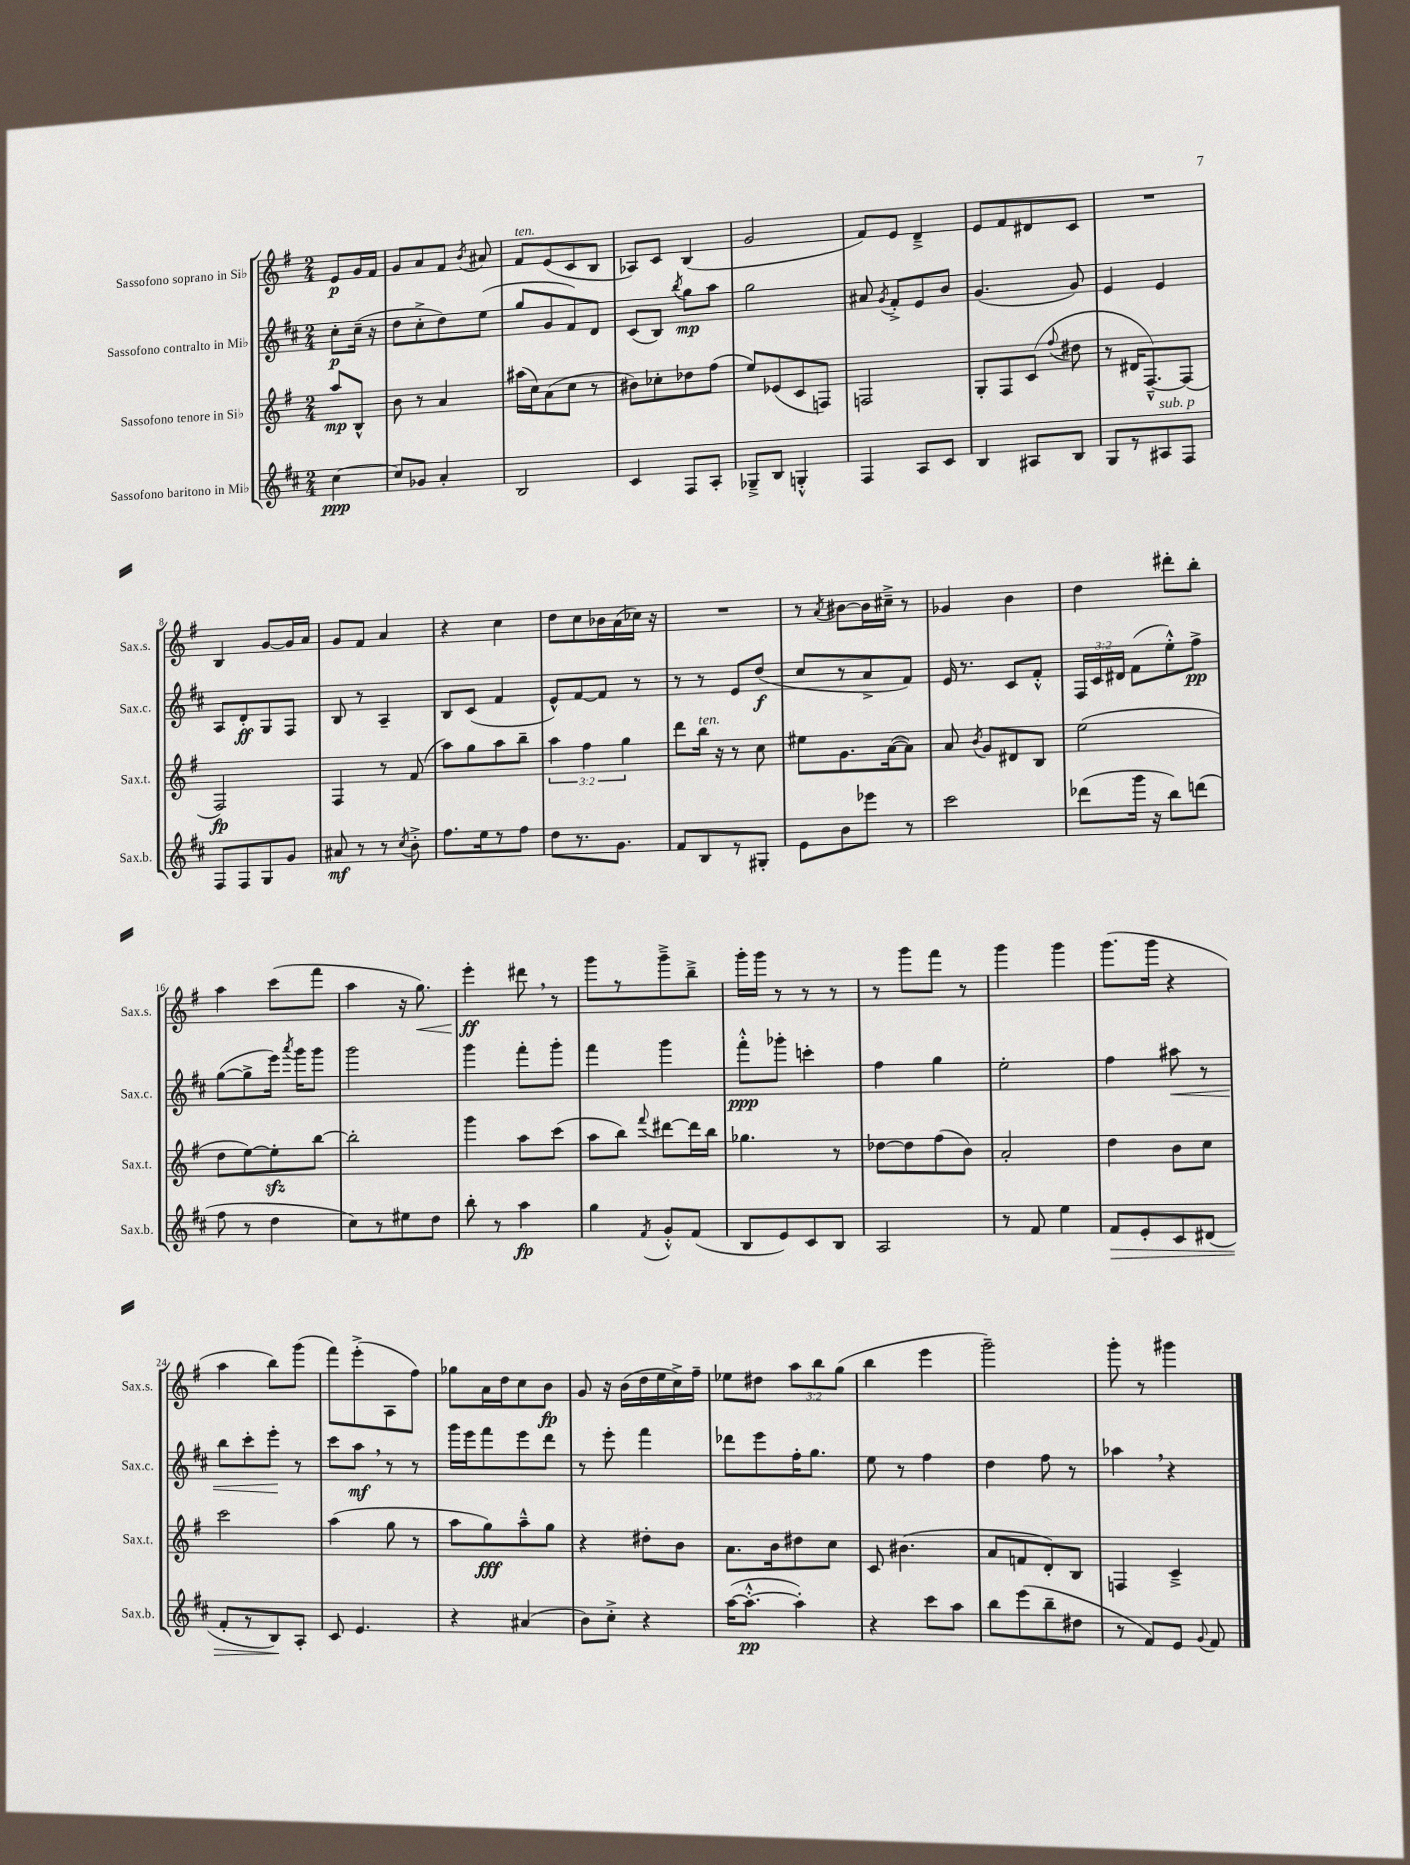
<<
\new StaffGroup <<
\new Staff = "s0" \with { instrumentName = "Sassofono soprano in Sib" shortInstrumentName = "Sax.s." } {
    \clef treble \key g \major \numericTimeSignature \time 2/4 \override Staff.TupletNumber.text = #tuplet-number::calc-fraction-text \partial 4
    \autoBeamOff e'8[\p g'16 fis'16] |
    g'8[ a'8 fis'8] \acciaccatura { b'8 } ais'8 |
    fis'8[^\markup { \italic "ten." } e'8( c'8 b8] |
    aes8[) c'8] b4( |
    g'2 |
    fis'8[) e'8] d'4---> |
    e'8[ fis'8 dis'8 c'8] |
    R2 |
    b4 g'8[~ g'16 a'16] |
    g'8[ fis'8] a'4 |
    r4 c''4 |
    d''8[ c''8 bes'16 a'16( ces''16]) r16 |
    R2 |
    r8 \acciaccatura { a'8 } bis'8[~ bis'16 cis''16]---> r8 |
    ges'4 b'4 |
    d''4 dis'''8[-. b''8]-. |
    a''4 c'''8[( fis'''8] |
    a''4 r16 g''8.\<) |
    e'''4-.\ff\! dis'''8 \breathe r8 |
    g'''8[ r8 g'''8---> b''8]---> |
    g'''16[-. g'''16] r8 r8 r8 |
    r8 g'''8[ fis'''8] r8 |
    g'''4 g'''4 |
    g'''8.[( g'''16] r4 |
    a''4 b''8[) g'''8]( |
    fis'''8[) e'''8-.->( a8 fis''8]) |
    ges''8[ a'16 d''16 c''8 b'8]\fp |
    g'8 r16 b'16[( d''16 e''16 c''16->) fis''16]-- |
    ees''8[ dis''8] \tuplet 3/2 { a''8[ b''8 g''8]( } |
    b''4 e'''4 |
    g'''2--) |
    g'''8-. r8 gis'''4 \bar "|." |
}
\new Staff = "s1" \with { instrumentName = "Sassofono contralto in Mib" shortInstrumentName = "Sax.c." } {
    \clef treble \key d \major \numericTimeSignature \time 2/4 \override Staff.TupletNumber.text = #tuplet-number::calc-fraction-text \partial 4
    \autoBeamOff cis''8[-.\p cis''16]--( r16 |
    d''8[ cis''8-.-> d''8) e''8]( |
    g''8[ g'8 fis'8) d'8] |
    cis'8[( b8]) \acciaccatura { b''8 } g''8[\mp a''8] |
    g''2 |
    ais'8 \acciaccatura { g'8 } fis'8[-.-> e'8 b'8] |
    g'4.( g'8) |
    e'4 e'4 |
    a8[ d'8-.\ff g8 fis8] |
    b8 r8 a4-- |
    b8[ cis'8]( fis'4 |
    e'8[-^) fis'8~ fis'8] r8 |
    r8 r8 e'8[ d''8]\f( |
    cis''8[ r8 a'8-> fis'8]) |
    e'16 r8. cis'8[ fis'8]-.-^ |
    \tuplet 3/2 { fis16[ cis'16 dis'16] } fis'8[( e''8-.-^) fis''8]->\pp |
    g''8[~( g''8-> e'''16]) \acciaccatura { a'''8 } g'''16[ g'''8] |
    g'''2 |
    g'''4 fis'''8[-. g'''8]-. |
    fis'''4 g'''4 |
    fis'''8[-.-^\ppp ges'''8]-. c'''4-. |
    fis''4 g''4 |
    e''2-. |
    fis''4 ais''8\< r8 |
    b''8[ cis'''8-. e'''8]-.\! r8 |
    cis'''8[ a''8]\mf \breathe r8 r8 |
    g'''16[ e'''16 fis'''8 e'''8 d'''8] |
    r8 e'''8-. fis'''4 |
    des'''8[ e'''8 fis''16-. g''8.] |
    e''8 r8 fis''4 |
    d''4 fis''8 r8 |
    aes''4 \breathe r4 \bar "|." |
}
\new Staff = "s2" \with { instrumentName = "Sassofono tenore in Sib" shortInstrumentName = "Sax.t." } {
    \clef treble \key g \major \numericTimeSignature \time 2/4 \override Staff.TupletNumber.text = #tuplet-number::calc-fraction-text \partial 4
    \autoBeamOff a''8[\mp b8]-^ |
    b'8 r8 a'4 |
    ais''16[( c''16) a'8( c''8] r8 |
    bis'8[) ces''8-. des''8 fis''8]( |
    e''8[) ees'8( c'8 f8]) |
    f2 |
    g8[-. fis8 c'8]( \appoggiatura { fis''8 } dis''8 |
    r8 dis'16[ fis8.~---^) fis8]( |
    fis2\fp) |
    fis4 r8 fis'8( |
    a''8[) g''8 a''8 b''8]-- |
    \tuplet 3/2 { a''4 fis''4 g''4 } |
    d'''8[ b''16]^\markup { \italic "ten." } r16 r8 c''8 |
    eis''8[ g'8. a'16~( a'8]) |
    a'8 \acciaccatura { b'8 } g'8[ dis'8 b8] |
    e''2( |
    d''8[ e''8~) e''8-.\sfz b''8]~ |
    b''2-. |
    g'''4 a''8[ c'''8]( |
    a''8[ b''8]) \appoggiatura { fis'''8 } dis'''8[~ dis'''16 b''16] |
    ges''4. r8 |
    des''8[~ des''8 fis''8( b'8]) |
    a'2-. |
    d''4 b'8[ c''8] |
    c'''2 |
    a''4( g''8 r8 |
    a''8[ g''8\fff) a''8---^ g''8] |
    r4 dis''8[-. b'8] |
    a'8.[ b'16 dis''8 c''8] |
    c'8 bis'4.( |
    a'8[ f'8 d'8-.) b8] |
    f4 c'4---> \bar "|." |
}
\new Staff = "s3" \with { instrumentName = "Sassofono baritono in Mib" shortInstrumentName = "Sax.b." } {
    \clef treble \key d \major \numericTimeSignature \time 2/4 \partial 4
    \autoBeamOff cis''4~\ppp |
    cis''8[ ges'8] a'4-. |
    b2 |
    cis'4 fis8[ a8]-. |
    ges8[---> b8] g4-.-^ |
    fis4 a8[ cis'8] |
    b4 ais8[ b8] |
    g8[ r8 ais8^\markup { \italic "sub. p" } fis8] |
    fis8[ fis8 g8 g'8] |
    ais'8\mf r8 r8 \acciaccatura { cis''8 } b'8-.-> |
    fis''8.[ e''16 r8 fis''8] |
    d''8[ r8. g'8.] |
    fis'8[ b8 r8 gis8]-. |
    e'8[ b'8 ees'''8] r8 |
    cis'''2 |
    des'''8[( g'''16] r16 b''8[) d'''8]( |
    fis''8 r8 d''4 |
    cis''8[) r8 eis''8 d''8] |
    b''8-. r8 a''4\fp |
    g''4 \acciaccatura { fis'8 } g'8[-.-^ fis'8]( |
    b8[ e'8) cis'8 b8] |
    a2 |
    r8 fis'8 e''4 |
    fis'8[\> e'8-. cis'8 dis'8]( |
    fis'8[-. r8 b8\!) a8]-. |
    cis'8 e'4. |
    r4 ais'4( |
    b'8[) cis''8]-.-> r4 |
    a''16[~( a''8.]~-.-^\pp a''4-.) |
    r4 cis'''8[ a''8] |
    b''8[ e'''8( b''8-- dis''8] |
    r8 fis'8[) e'8] \appoggiatura { g'8 } fis'8 \bar "|." |
}
>>
>>
